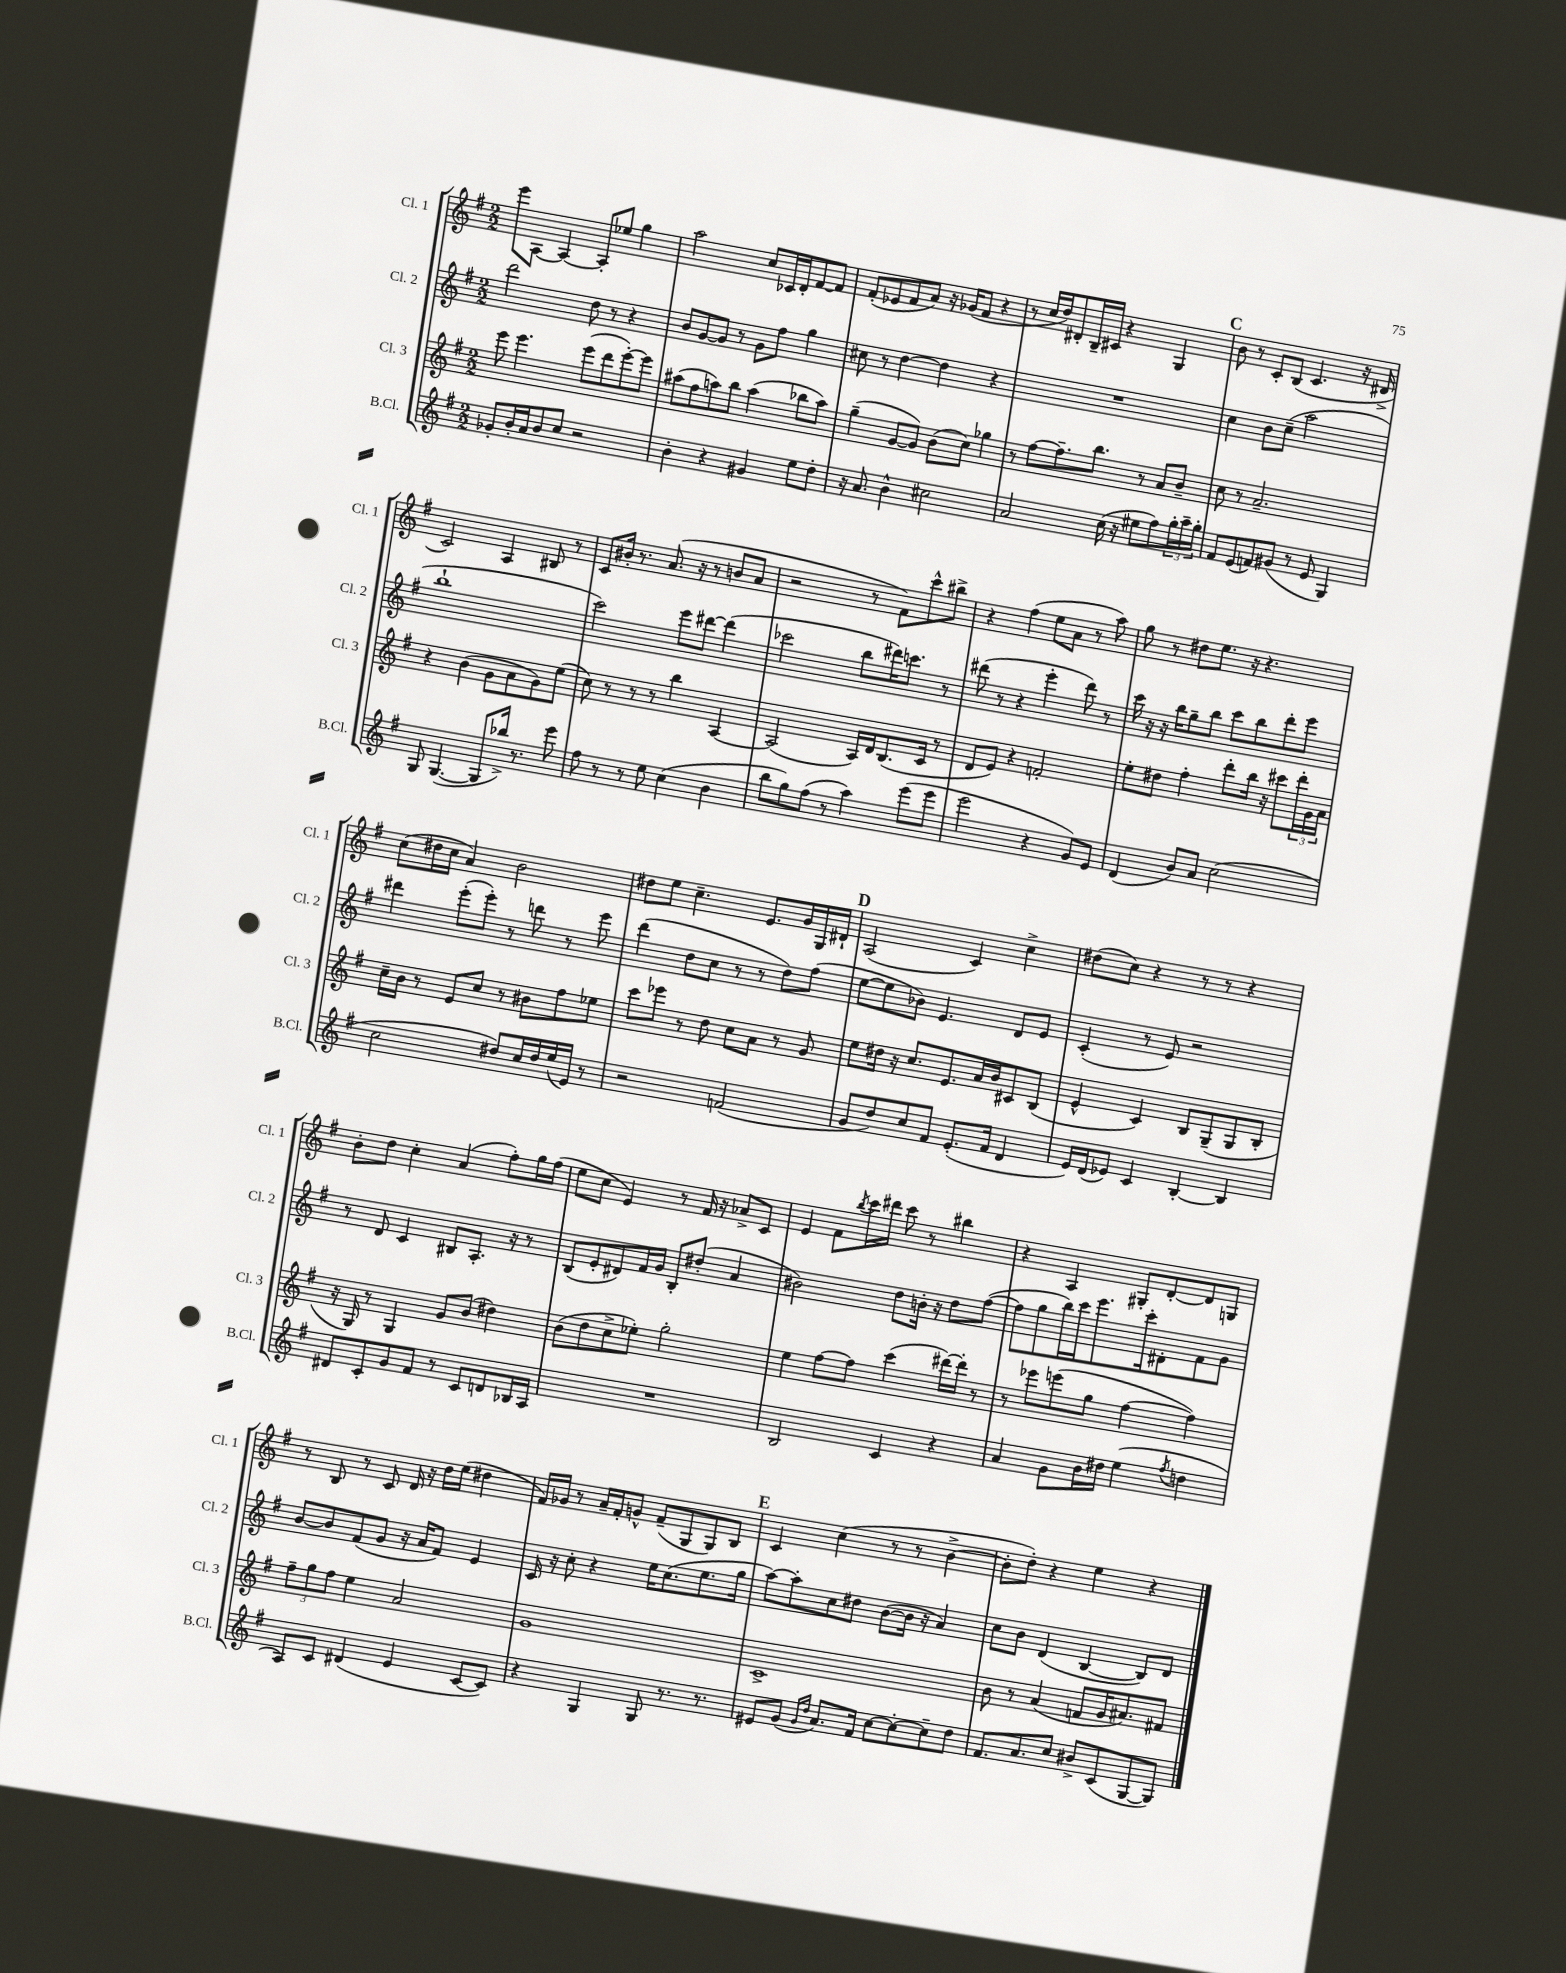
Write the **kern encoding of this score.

**kern	**kern	**kern	**kern
*staff4	*staff3	*staff2	*staff1
*clefG2	*clefG2	*clefG2	*clefG2
*k[f#]	*k[f#]	*k[f#]	*k[f#]
*M2/2	*M2/2	*M2/2	*M2/2
8g-'	8eee	2ddd	8eee
16b'	4.eee	.	[8A
16a	.	.	.
8b	.	.	4A_
8cc	.	.	.
2r	(8eee	8dd	8A']
.	8ddd	8r	8ee-
.	[8eee')	4r	4gg
.	8eee]	.	.
=	=	=	=
4b'	(8aa#	8b	2aa
.	8ff#	[8g	.
4r	8aa)	8g]	.
.	8bb	8r	.
4g#	(4aa	8g	8cc
.	.	8ff#	16c-
.	.	.	16d'
8ee	8bb-	4gg	[8f#
8dd'	8aa)	.	8f#]
=	=	=	=
16r	(4gg~	8cc#	(8f#'
8.a	.	.	.
.	.	8r	8e-
4b^^	[8g	[4dd	8f#
.	8g])	.	8a)
2cc#	(8b	4dd]	16r
.	.	.	(16g-
.	8cc)	.	8f#
.	4gg-	4r	4r
=	=	=	=
2a	8r	1r	8r
.	[8ff#	.	16cc
.	.	.	16dd)
.	8.ff#~]	.	8d#'
.	.	.	16B~
.	8.bb	.	16c#
(16cc	.	.	4r
16r	.	.	.
8ee#	8r	.	.
8ff#)	8a	.	4G
24gg'	8b~	.	.
24aa~	.	.	.
24gg'	.	.	.
=	=	=	=
8f#	8cc	4cc	8b
(8e	8r	.	8r
8f)	2.a~	8b	8c'
(8g#	.	(8cc~	(8B
8r	.	2aa	4.c
8e	.	.	.
4G)	.	.	.
.	.	.	16r
.	.	.	16d#^
=	=	=	=
8G	4r	1bb`	2c)
([4.G	.	.	.
.	(4b	.	.
8G]	8g	.	4A
16bb-^)	8a	.	.
8.r	.	.	.
.	8g)	.	8B#
8eee	(8ee	.	8r
=	=	=	=
8ff#	8cc)	2ccc)	8c
8r	8r	.	16b#'
.	.	.	8.r
8r	8r	.	.
8ee	8r	.	(8.a
(4cc	4bb	8eee	.
.	.	.	16r
.	.	[8ddd#	8r
4b	[4A	(4ddd#]	8b
.	.	.	8a
=	=	=	=
8bb	(2A]	2ccc-	2r
8gg)	.	.	.
(8ff#	.	.	.
8r	.	.	.
4aa)	16A)	8bb	8r
.	16d	.	.
.	(8.B	16ddd#)	8f#)
.	.	8.ccc	.
(8eee	.	.	8ccc^^
.	16c	.	.
8eee	8r	8r	8bb#^
=	=	=	=
2eee	8d	(8ddd#	4r
.	8e)	8r	.
.	4r	4r	(4ff#
4r	2f'	4eee'	8ee
.	.	.	8a
8g)	.	8ddd#)	8r
8e	.	8r	8aa)
=	=	=	=
(4d	8ee'	16ccc	8gg
.	.	16r	.
.	8dd#	16r	8r
.	.	16bb	.
8b)	4ff#'	8gg~	8dd#
8a	.	8bb	8.ee
(2cc	8ddd'	8ccc	.
.	.	.	16r
.	16bb	8bb	4.r
.	16r	.	.
.	8ccc#	8ddd'	.
.	24ddd'	8eee	.
.	24g	.	.
.	24a	.	.
=	=	=	=
2cc	16cc~	4ddd#	(8cc
.	16b	.	.
.	8r	.	16dd#
.	.	.	16cc
.	8e	(8eee'	4a)
.	8cc	8eee')	.
8dd#)	8r	8r	2b
16cc	8b#	8ddd	.
16dd#	.	.	.
(16ee	8ff#	8r	.
16e)	.	.	.
8r	8ee-	8eee	.
=	=	=	=
2r	8ccc	(4ddd	8dd#
.	8eee-	.	8ee
.	8r	8dd	4.cc~
.	8dd	8cc	.
(2f	8cc	8r	.
.	8a	8r	8.e
.	8r	8dd)	.
.	.	.	16g
.	8g	(8ff#	16G
.	.	.	16d#`
=	=	=	=
8g	8ee	[8ee	(2A
8dd)	16dd#	8ee]	.
.	16r	.	.
8cc	8.cc	8b-)	.
8f#	.	4.e	.
.	8.e	.	.
(8.e'	.	.	4c)
.	16a	.	.
16f#	16b	.	.
4d	8c#	8d	4cc^
.	(8B	8e	.
=	=	=	=
16e)	4e^^	(4c'	(8dd#
(16d	.	.	.
8e-)	.	.	8cc)
4c	4c)	8r	4r
.	.	8e)	.
[4B'	8B	2r	8r
.	(8G~	.	8r
4B]	8G	.	4r
.	8B'	.	.
=	=	=	=
8d#	16r	8r	8b'
.	16G)	.	.
8c'	8r	8d	8dd
8g	4G	4c	4cc'
8f#	.	.	.
8r	8g	8B#	(4a
8c	(8b	8.A'	.
8d	4dd#)	.	8ff#')
.	.	16r	.
16B-	.	8r	16gg
16A	.	.	(16ff#
=	=	=	=
1r	(8b	(8B	8ee
.	8dd	8e'	8cc
.	8cc^	8d#)	4e)
.	8ee-')	16f#	.
.	.	16g	.
.	2gg'	8B'	8r
.	.	(8dd#'	16f#
.	.	.	16r
.	.	4a	8a-^
.	.	.	8c
=	=	=	=
2B	4ee	2b#)	4e
.	[8ff#	.	8f#
.	.	.	8qbb
.	8ff#]	.	16ccc
.	.	.	16ddd#
4c	(4ccc	8dd	8ccc
.	.	16b'	8r
.	.	16r	.
4r	[16ddd#)	8dd	4bb#
.	16ddd#']	.	.
.	8r	([8ff#	.
=	=	=	=
4a	8r	8ff#]	4r
.	8eee-	8gg	.
8g	(8eee	16bb)	4A
.	.	16ccc	.
16b	8gg	8.eee	.
16dd#	.	.	.
(4ee	[4ff#	.	8G#'
.	.	16ccc'	.
.	.	8d#'	[8d'
8qff#	.	.	.
4dd	4ff#])	8f#	8d]
.	.	8g	8G
=	=	=	=
8A)	12ff#~	[8b	8r
.	12gg	.	.
8c	.	8b]	8B
.	12ff#	.	.
(4d#	4ee	(8f#	8r
.	.	8g	8c
4e	2a	16r	16d
.	.	16a	16r
.	.	8f#)	16dd
.	.	.	(16ee
[8c	.	4e	4dd#
8c])	.	.	.
=	=	=	=
4r	1g	16c	16f#)
.	.	16r	16g-
.	.	8cc'	8r
4G	.	4r	16a~
.	.	.	16f#'
.	.	.	8g^^
8G	.	16ee	(8f#~
.	.	(8.cc	.
8.r	.	.	8G
.	.	8.ee	8G)
8.r	.	.	.
.	.	.	8B
.	.	16gg	.
=	=	=	=
8e#	1c^	[8aa)	4c
(8g	.	8aa']	.
16qqg	.	.	.
16qqdd	.	.	.
8.a)	.	8cc	(4cc
.	.	8dd#	.
16f#	.	.	.
[8cc	.	([8b	8r
8cc'_	.	16b]	8r
.	.	16r	.
8cc~]	.	4a)	[4b^
8dd	.	.	.
=	=	=	=
8.f#	8b	8cc	8b']
.	8r	8b	8dd')
8.a	.	.	.
.	(4a	(4d	4r
8cc	.	.	.
8b#^	8f	[4B	4ee
(8c	16g	.	.
.	8.a#)	.	.
[8G	.	8B])	4r
8G])	8f#	8d	.
==	==	==	==
*-	*-	*-	*-
